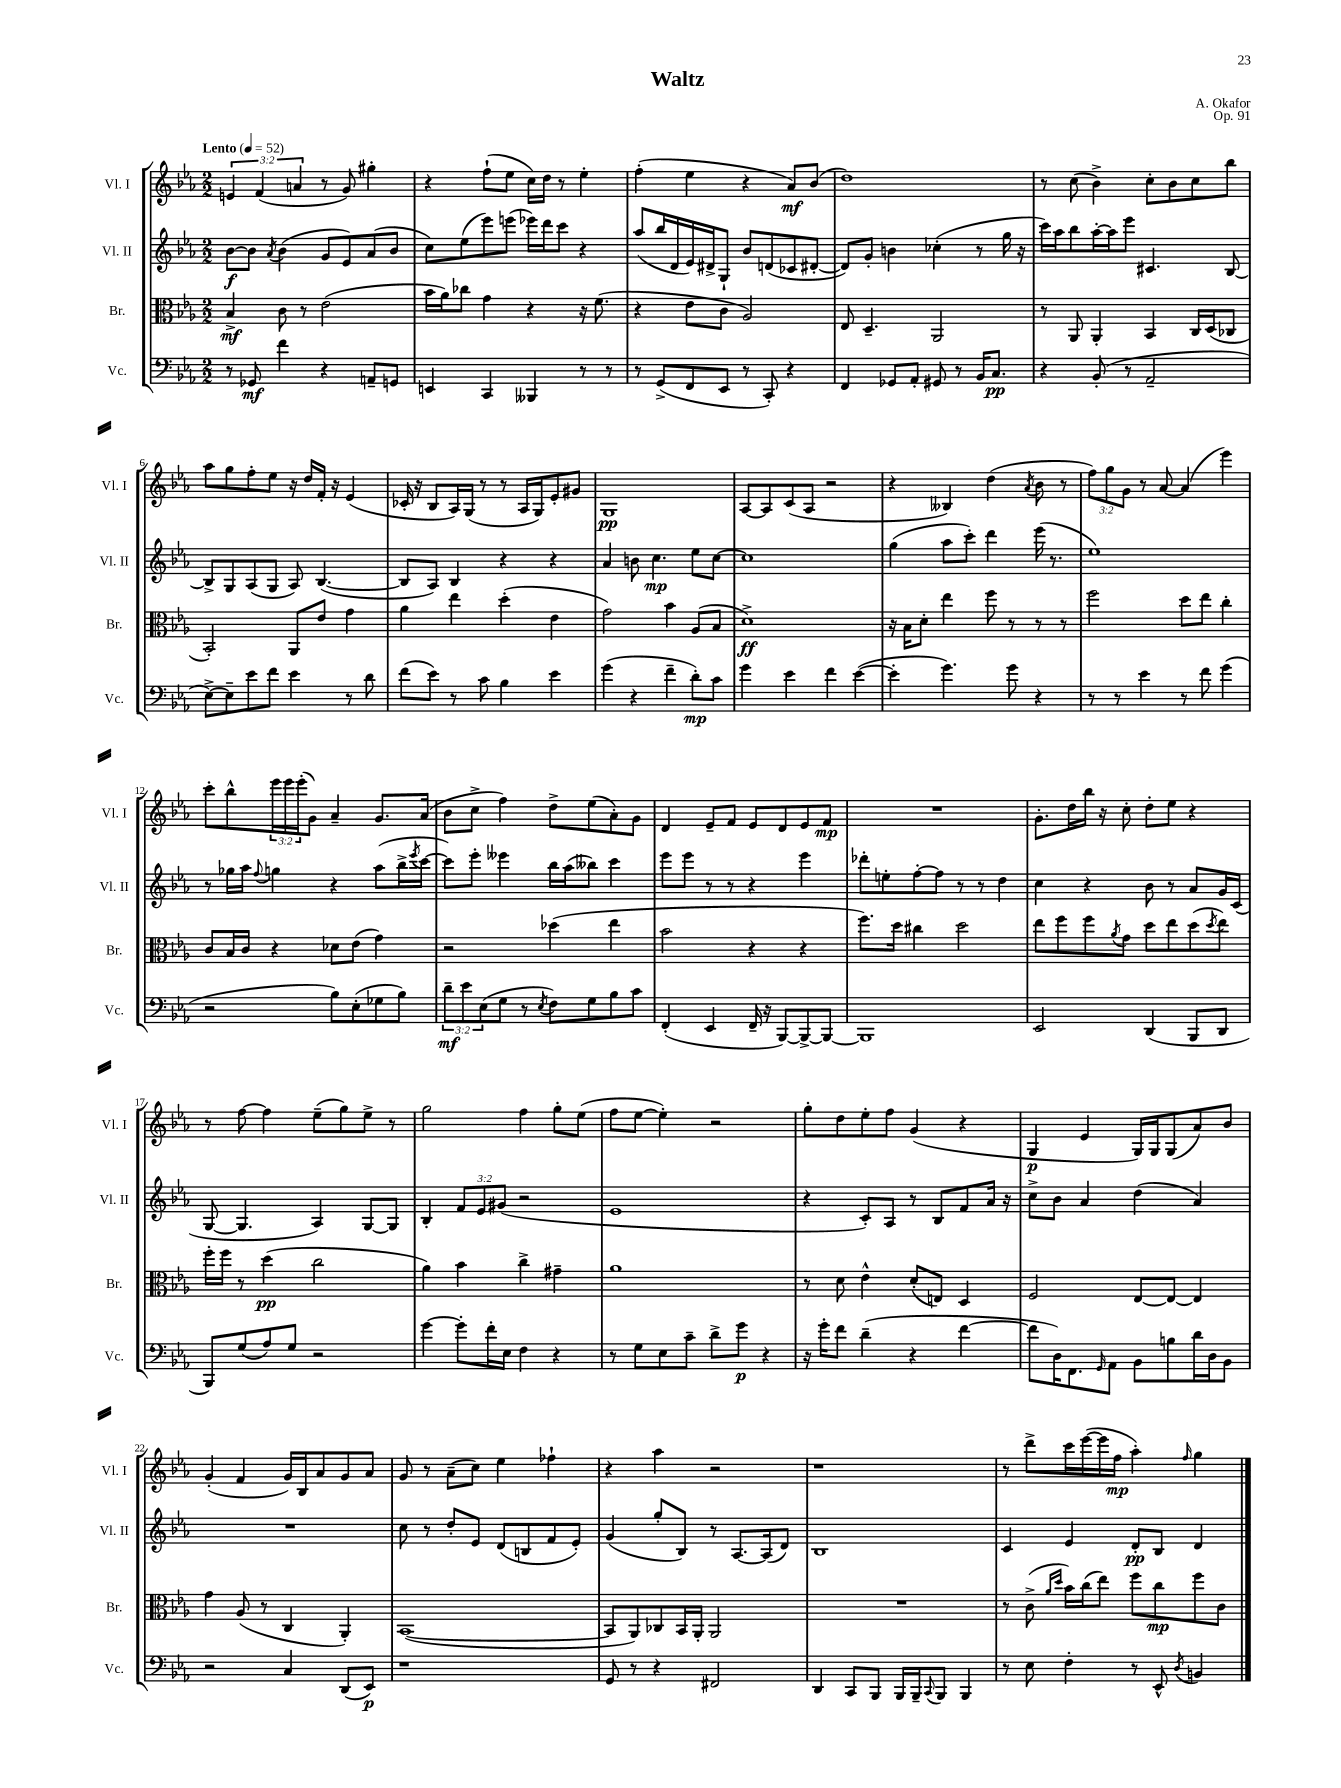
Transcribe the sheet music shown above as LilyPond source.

\header { title = "Waltz" composer = "A. Okafor" opus = "Op. 91" }
<<
\new StaffGroup <<
\new Staff = "s0" \with { instrumentName = "Vl. I" shortInstrumentName = "Vl. I" } {
    \clef treble \key ees \major \numericTimeSignature \time 2/2 \override Staff.TupletNumber.text = #tuplet-number::calc-fraction-text \tempo "Lento" 4 = 52
    \tuplet 3/2 { e'4 f'4( a'4 } r8 g'8) gis''4-. |
    r4 f''8-!( ees''8 c''16) d''16 r8 ees''4-. |
    f''4-.( ees''4 r4 aes'8\mf) bes'8( |
    d''1) |
    r8 c''8( bes'4->) c''8-. bes'8 c''8 bes''8 |
    aes''8 g''8 f''8-. ees''8 r16 d''16 f'16-. r16 ees'4( |
    ces'16-. r16 bes8 aes16) g16( r8 r8 aes16 g16) ees'8-. gis'8 |
    g1\pp |
    aes8~ aes8 c'8( aes8 r2 |
    r4 beses4) d''4( \acciaccatura { aes'8 } bes'8 r8 |
    \tuplet 3/2 { f''8) g''8 g'8 } r8 aes'8~ aes'4( ees'''4) |
    c'''8-. bes''8-^ \tuplet 3/2 { ees'''16 ees'''16 ees'''16-.( } g'8) aes'4-- g'8. aes'16( |
    bes'8 c''8-> f''4) d''8-> ees''8( aes'8-.) g'8 |
    d'4 ees'8-- f'8 ees'8 d'8 ees'8 f'8\mp |
    R1 |
    g'8.-. d''16 bes''16 r16 c''8-. d''8-. ees''8 r4 |
    r8 f''8~ f''4 ees''8--( g''8) ees''8-> r8 |
    g''2 f''4 g''8-. ees''8( |
    f''8 ees''8~ ees''4-.) r2 |
    g''8-. d''8 ees''8-. f''8 g'4( r4 |
    g4\p ees'4 g16) g16 g8( aes'8) bes'8 |
    g'4-.( f'4 g'16) bes16 aes'8 g'8 aes'8 |
    g'8 r8 aes'8--( c''8) ees''4 fes''4-! |
    r4 aes''4 r2 |
    r1 |
    r8 d'''8-> c'''16 ees'''16~( ees'''16 f''16\mp aes''4-.) \grace { f''16 } g''4 \bar "|." |
}
\new Staff = "s1" \with { instrumentName = "Vl. II" shortInstrumentName = "Vl. II" } {
    \clef treble \key ees \major \numericTimeSignature \time 2/2 \override Staff.TupletNumber.text = #tuplet-number::calc-fraction-text
    bes'8~\f bes'8 \acciaccatura { aes'8 } bes'4( g'8 ees'8) aes'8( bes'8 |
    c''8) ees''8( ees'''8) e'''8( ees'''16) d'''16 c'''8 r4 |
    aes''8( bes''16 d'16 ees'16) dis'16-> g8-! bes'8 d'8( ces'8 dis'8~-. |
    dis'8) g'8-. b'4 ces''4-.( r8 g''16 r16 |
    c'''16) aes''16 bes''8 aes''16~-. aes''16 ees'''8 cis'4. bes8~ |
    bes8-> g8 aes8( g8 aes8) bes4.~( |
    bes8 aes8) bes4 r4 r4 |
    aes'4 b'8 c''4.\mp ees''8 c''8~ |
    c''1 |
    g''4( aes''8 c'''8-.) d'''4 ees'''16( r8. |
    ees''1) |
    r8 ges''16 aes''16 \appoggiatura { f''8 } g''4 r4 aes''8( bes''16-> \acciaccatura { ees'''8 } c'''16~ |
    c'''8) ees'''8-. eeses'''4 bes''16 aes''16( beses''8) c'''4 |
    ees'''8 ees'''8 r8 r8 r4 ees'''4 |
    des'''8-. e''8-. f''8~-. f''8 r8 r8 d''4 |
    c''4 r4 bes'8 r8 aes'8 g'16 c'16( |
    g8~ g4. aes4) g8~ g8 |
    bes4-. \tuplet 3/2 { f'8 ees'8 gis'8( } r2 |
    ees'1 |
    r4 c'8-.) aes8 r8 bes8 f'8 aes'16 r16 |
    c''8-> bes'8 aes'4 d''4( aes'4) |
    R1 |
    c''8 r8 d''8-. ees'8 d'8( b8 f'8 ees'8-.) |
    g'4( g''8-. bes8) r8 aes8.~ aes16( d'8) |
    bes1 |
    c'4 ees'4 d'8-.\pp bes8 d'4 \bar "|." |
}
\new Staff = "s2" \with { instrumentName = "Br." shortInstrumentName = "Br." } {
    \clef alto \key ees \major \numericTimeSignature \time 2/2
    bes4->\mf c'8 r8 ees'2( |
    bes'16 aes'16) ces''8 g'4 r4 r16 f'8.( |
    r4 ees'8 c'8 aes2) |
    ees8 d4.-- aes,2 |
    r8 aes,8 aes,4-. bes,4 c16 d16( ces8 |
    bes,2-.) aes,8 ees'8 g'4 |
    aes'4 ees''4 d''4-.( ees'4 |
    g'2) bes'4 aes8( bes8 |
    d'1->\ff) |
    r16 bes16 d'8-. ees''4 f''8 r8 r8 r8 |
    f''2 d''8 ees''8 c''4-. |
    c'8 bes16 c'16 r4 des'8 ees'8( g'4) |
    r2 des''4( ees''4 |
    bes'2 r4 r4 |
    f''8.) d''16 cis''4 d''2 |
    ees''8 f''8 f''8 \acciaccatura { aes'8 } g'8 d''8 ees''8 d''8( \acciaccatura { d''8 } ees''8) |
    f''16-. f''16 r8 d''4\pp( c''2 |
    aes'4) bes'4 c''4-> gis'4-- |
    aes'1 |
    r8 d'8 ees'4-^ d'8-.( e8) d4 |
    f2 ees8~ ees8~ ees4 |
    g'4 aes8( r8 c4 aes,4-.) |
    bes,1~( |
    bes,8 aes,8) ces8 bes,16 aes,16-. aes,2 |
    R1 |
    r8 c'8->( \grace { aes'16 d''16 } bes'16) c''16( ees''8) f''8 c''8\mp f''8 c'8 \bar "|." |
}
\new Staff = "s3" \with { instrumentName = "Vc." shortInstrumentName = "Vc." } {
    \clef bass \key ees \major \numericTimeSignature \time 2/2 \override Staff.TupletNumber.text = #tuplet-number::calc-fraction-text
    r8 ges,8\mf f'4 r4 a,8-- g,8 |
    e,4 c,4 beses,,4 r8 r8 |
    r8 g,8->( f,8 ees,8 r8 c,8-.) r4 |
    f,4 ges,8 aes,8-. gis,8 r8 bes,16 c8.\pp |
    r4 bes,8-.( r8 aes,2-- |
    ees8~->) ees8-- ees'8 f'8 ees'4 r8 d'8 |
    f'8( ees'8) r8 c'8 bes4 ees'4 |
    g'4( r4 f'4-- d'8-.\mp) c'8 |
    g'4 ees'4 f'4 ees'4~( |
    ees'4-. g'4.) g'8 r4 |
    r8 r8 ees'4 r8 f'8 g'4( |
    r2 bes8) ees8-.( ges8 bes8) |
    \tuplet 3/2 { d'8--\mf ees'8 ees8( } g8 r8 \acciaccatura { ees8 } f8) g8 bes8 c'8 |
    f,4-.( ees,4 f,16-- r16 bes,,8~) bes,,8~-> bes,,8~ |
    bes,,1 |
    ees,2 d,4( bes,,8 d,8 |
    bes,,8) g8( aes8) g8 r2 |
    g'4~ g'8-. f'16-. ees16 f4 r4 |
    r8 g8 ees8 c'8-- d'8-> g'8\p r4 |
    r16 g'16-. f'8 d'4--( r4 f'4~ |
    f'8 d16) f,8. \grace { g,16 } aes,8 bes,8 b8 d'16 d16 bes,8 |
    r2 c4 d,8( ees,8\p) |
    r1 |
    g,8 r8 r4 fis,2 |
    d,4 c,8 bes,,8 bes,,16 bes,,16-- \appoggiatura { c,8 } bes,,8 bes,,4 |
    r8 ees8 f4-. r8 ees,8-^ \acciaccatura { d8 } b,4 \bar "|." |
}
>>
>>
